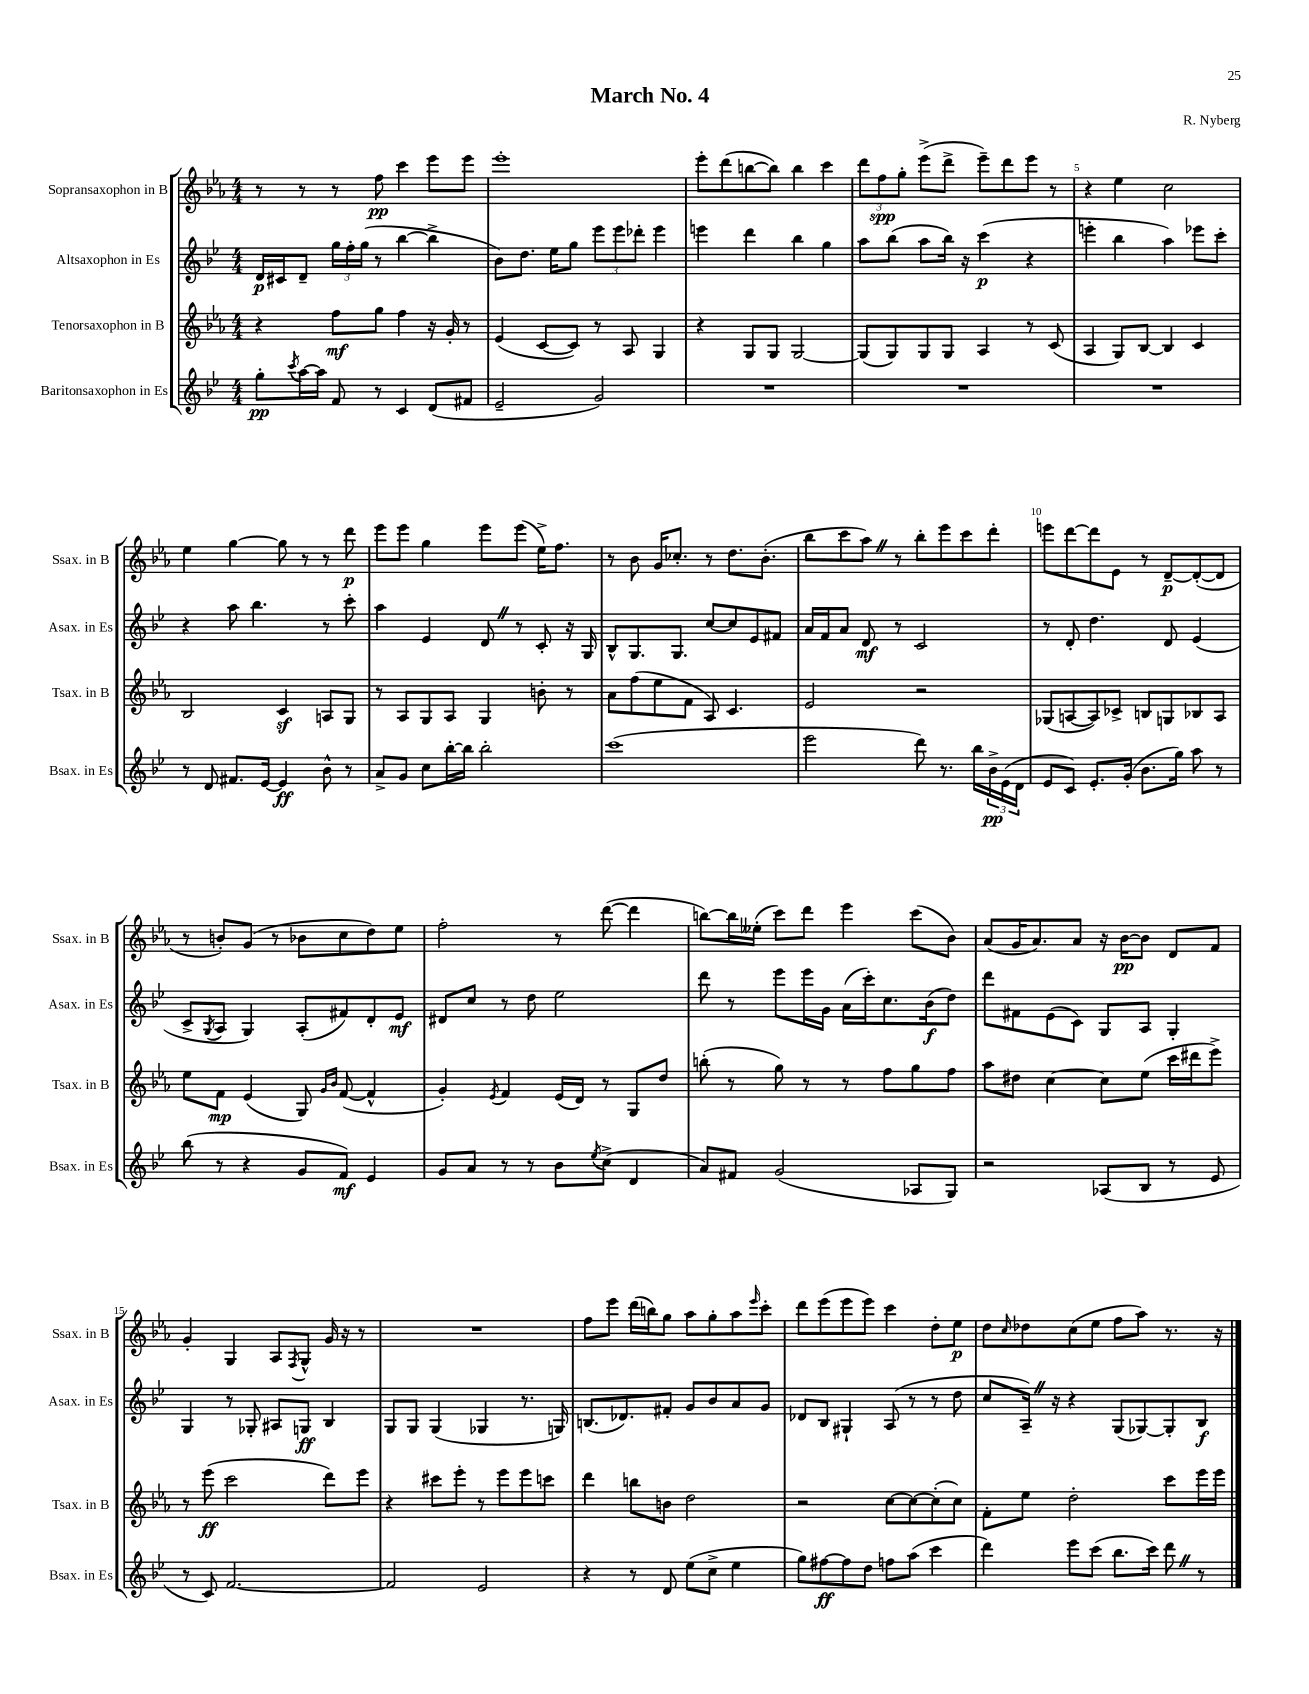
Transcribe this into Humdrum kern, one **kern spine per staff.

**kern	**kern	**kern	**kern
*staff4	*staff3	*staff2	*staff1
*clefG2	*clefG2	*clefG2	*clefG2
*k[b-e-]	*k[b-e-a-]	*k[b-e-]	*k[b-e-a-]
*M4/4	*M4/4	*M4/4	*M4/4
8gg'\L	4r	16d/LL	8r
.	.	16c#/J	.
8qccc/	.	.	.
[16aa\L	.	8d~/J	8r
16aa\]JJ	.	.	.
8f/	8ff\L	24gg\LL	8r
.	.	24ff'\	.
.	.	(24gg\JJ	.
8r	8gg\J	8r	8ff\
4c/	4ff\	[4bb-\	4ccc\
(8d/L	16r	4bb-^\]	8eee-\L
.	16g'/	.	.
8f#/J	8r	.	8eee-\J
=	=	=	=
2e-~/	(4e-/	8b-\L)	1eee-'
.	.	8.dd\J	.
.	[8c/L	.	.
.	.	16ee-\LK	.
.	8c/]J)	8gg\J	.
2g/)	8r	12eee-\L	.
.	.	12eee-\	.
.	8A-/	.	.
.	.	12ddd-'\J	.
.	4G/	4eee-\	.
=	=	=	=
1r	4r	4eee\	8eee-'\L
.	.	.	(8ddd\
.	8G/L	4ddd\	[8bb\
.	8G/J	.	8bb\]J)
.	[2G/	4bb-\	4bb\
.	.	4gg\	4ccc\
=	=	=	=
1r	(8G/]L	8aa\L	12ddd\L
.	.	.	12ff\
.	8G/)	(8bb-\J	.
.	.	.	12gg'\J
.	8G/	8aa\L	(8eee-^\L
.	8G/J	16bb-\Jk)	8ddd^\J
.	.	16r	.
.	4A-/	(4ccc\	8eee-~\L)
.	.	.	8ddd\
.	8r	4r	8eee-\J
.	(8c/	.	8r
=	=	=	=
1r	4A-/	4eee'\	4r
.	8G/L)	4bb-\	4ee-\
.	[8B-/J	.	.
.	4B-/]	4aa\)	2cc\
.	4c/	8eee-\L	.
.	.	8ccc'\J	.
=	=	=	=
8r	2B-/	4r	4ee-\
8d/	.	.	.
8.f#/L	.	8aa\	[4gg\
.	.	4.bb-\	.
[16e-/Jk	.	.	.
4e-/]	4c/	.	8gg\]
.	.	.	8r
8b-^^\	8A/L	8r	8r
8r	8G/J	8ccc'\	8ddd\
=	=	=	=
8a^/L	8r	4aa\	8eee-\L
8g/J	8A-/L	.	8eee-\J
8cc\L	8G/	4e-/	4gg\
[16bb-'\L	8A-/J	.	.
16bb-\]JJ	.	.	.
2bb-'\	4G/	8d/	8eee-\L
.	.	8r	(8eee-\J
.	8b'\	8c'/	16ee-^\LK)
.	.	.	8.ff\J
.	8r	16r	.
.	.	16G/	.
=	=	=	=
(1ccc	8a-\L	8B-^^/L	8r
.	(8ff\	8.G/	8b-\
.	8ee-\	.	16g/LK
.	.	8.G/J	8.cc-'/J
.	8f\J	.	.
.	8A-/)	[8cc/L	8r
.	4.c/	8cc/]	8.dd\L
.	.	8e-/	.
.	.	.	(8.b-'\J
.	.	8f#/J	.
=	=	=	=
2eee-\	2e-/	16a/LL	8bb-\L
.	.	16f/J	.
.	.	8a/J	8ccc\
.	.	8d/	8aa-\J)
.	.	8r	8r
8ddd\)	2r	2c/	8bb-'\L
8.r	.	.	8eee-\
.	.	.	8ccc\
16bb-\LL	.	.	.
24b-^\	.	.	8ddd'\J
(24e-\	.	.	.
24d\JJ	.	.	.
=	=	=	=
8e-/L	(8G-/L	8r	8eee\L
8c/J)	[8A/	8d'/	[8ddd\
8.e-'/L	8A/])	4.dd\	8ddd\]
.	8c-^/J	.	8e-\J
(16g'/Jk	.	.	.
8.b-\L	8B/L	.	8r
.	8G/	8d/	[8d~/L
16gg\Jk)	.	.	.
8aa\	8B-/	(4e-/	(8d'/_
8r	8A/J	.	8d/]J
=	=	=	=
(8bb-\	8ee-\L	8c^/L	8r
.	.	8qG/	.
8r	8f\J	8A/J	8b'/L)
4r	(4e-/	4G/)	(8g/J
.	.	.	8r
8g/L	8G/)	(8A'/L	8b-\L
.	16qqg/LL	.	.
.	16qqb-/JJ	.	.
8f/J)	([8f/	8f#/)	8cc\
4e-/	4f^^/]	8d'/	8dd\)
.	.	8e-/J	8ee-\J
=	=	=	=
8g/L	4g'/)	8d#/L	2ff'\
8a/J	.	8cc/J	.
.	8qe-/	.	.
8r	4f/	8r	.
8r	.	8dd\	.
8b-\L	(16e-/LL	2ee-\	8r
.	16d/JJ)	.	.
8qee-/	.	.	.
(8cc^\J	8r	.	([8ddd\
4d/	8G/L	.	4ddd\]
.	8dd/J	.	.
=	=	=	=
8a/L)	(8bb'\	8ddd\	[8bb\L)
8f#/J	8r	8r	16bb\]L
.	.	.	(16ee--'\JJ
(2g/	8gg\)	8eee-\L	8ccc\L)
.	8r	16eee-\L	8ddd\J
.	.	16g\JJ	.
.	8r	(16a\LL	4eee-\
.	.	16ccc'\J)	.
.	8ff\L	8.cc\	.
8A-/L	8gg\	.	(8ccc\L
.	.	(16b-\k	.
8G/J)	8ff\J	8dd\J)	8b-\J)
=	=	=	=
2r	8aa-\L	8ddd\L	(8a-/L
.	8dd#\J	8f#\	16g/K
.	.	.	8.a-/)
.	[4cc\	(8e-\	.
.	.	8c\J)	8a-/J
(8A-/L	8cc\]L	8G/L	16r
.	.	.	[16b-\LK
8B-/J	(8ee-\J	8A/J	8b-\]J
8r	16ccc\LL	4G'/	8d/L
.	16ddd#\J	.	.
8e-/	8eee-^\J)	.	8f/J
=	=	=	=
8r	8r	4G/	4g'/
8c/)	(8eee-\	.	.
[2.f/	2ccc\	8r	4G/
.	.	8G-'/	.
.	.	8A#/L	8A-/L
.	.	.	8qF/
.	.	8G/J	8G^^/J
.	8ddd\L)	4B-/	16g/
.	.	.	16r
.	8eee-\J	.	8r
=	=	=	=
2f/]	4r	8G/L	1r
.	.	8G/J	.
.	8ccc#\L	(4G/	.
.	8eee-'\J	.	.
2e-/	8r	4G-/	.
.	8eee-\L	.	.
.	8eee-\	8.r	.
.	8ccc\J	.	.
.	.	16G/)	.
=	=	=	=
4r	4ddd\	(8.B/L	8ff\L
.	.	.	8eee-\J
.	.	8.d-/)	.
8r	8bb\L	.	(16ddd\LL
.	.	.	16bb\J)
8d/	8b\J	8f#'/J	8gg\J
(8ee-\L	2dd\	8g/L	8aa-\L
8cc^\J	.	8b-/	8gg'\
4ee-\	.	8a/	8aa-\
.	.	.	16qqeee-/
.	.	8g/J	8ccc'\J
=	=	=	=
8gg\L)	2r	8d-/L	8ddd\L
[8ff#\	.	8B-/J	(8eee-\
8ff#\]	.	4G#`/	8eee-\
8dd\J	.	.	8eee-\J)
8ff\L	[8cc\L	(8A/	4ccc\
(8aa\J	8cc\_	8r	.
4ccc\	(8cc'\]	8r	8dd'\L
.	8cc\J)	8dd\	8ee-\J
=	=	=	=
4ddd\)	8f'\L	8cc/L	8dd\L
.	.	.	16qqcc/
.	8ee-\J	16A~/Jk)	8dd-\
.	.	16r	.
8eee-\L	2dd'\	4r	(8cc\
(8ccc\J	.	.	8ee-\J
8.bb-\L	.	(8G/L	8ff\L
.	.	[8G-/)	8aa-\J)
16ccc\Jk)	.	.	.
8ddd\	8ccc\L	8G-'/]	8.r
8r	16eee-\L	8B-/J	.
.	16eee-\JJ	.	16r
==	==	==	==
*-	*-	*-	*-
